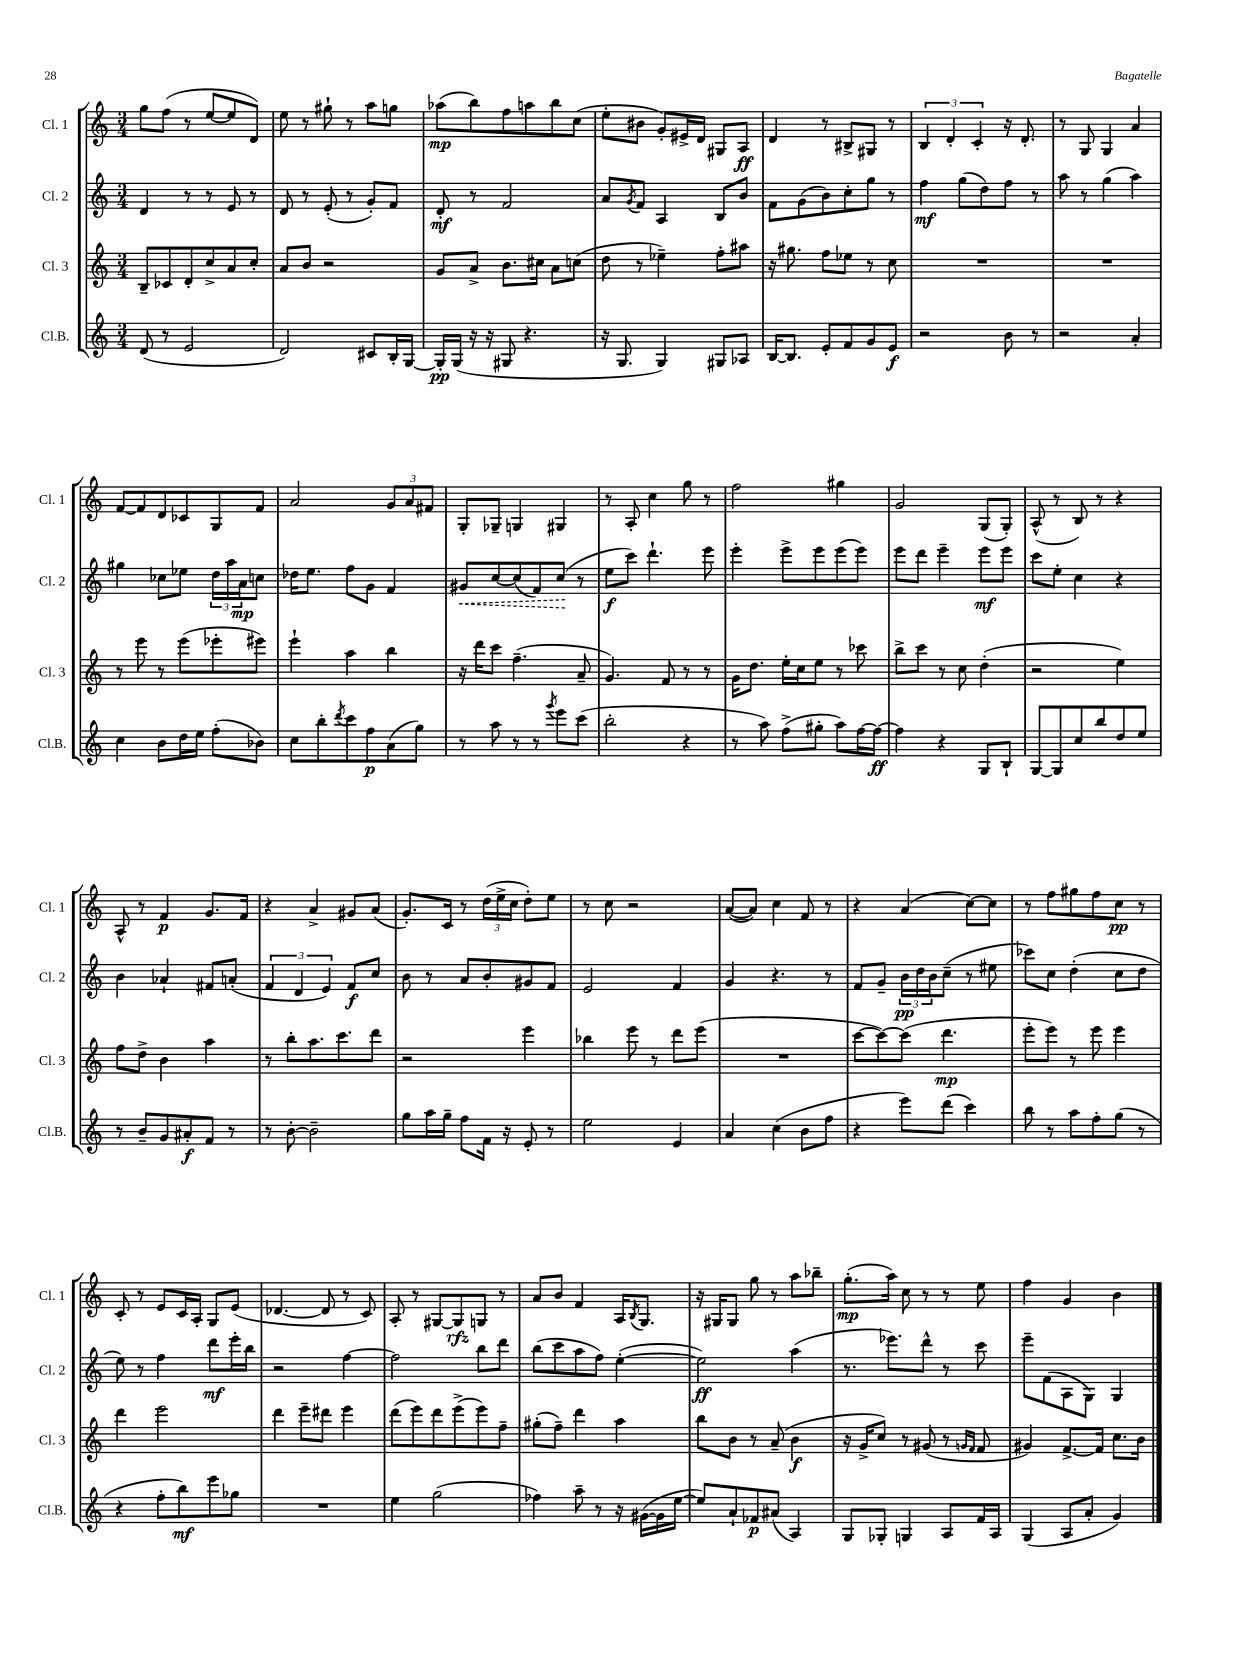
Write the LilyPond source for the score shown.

<<
\new StaffGroup <<
\new Staff = "s0" \with { instrumentName = "Cl. 1" shortInstrumentName = "Cl. 1" } {
    \clef treble \key c \major \numericTimeSignature \time 3/4
    g''8 f''8( r8 e''8~ e''8 d'8) |
    e''8 r8 gis''8-! r8 a''8 g''8 |
    aes''8\mp( b''8) f''8 a''8 b''8 c''8( |
    e''8-. bis'8 g'8-.) eis'16-> d'16 gis8 a8\ff |
    d'4 r8 bis8-> gis8 r8 |
    \tuplet 3/2 { b4 d'4-. c'4-. } r16 d'8.-. |
    r8 g8 g4 a'4 |
    f'8~ f'8 d'8 ces'8 g8 f'8 |
    a'2 \tuplet 3/2 { g'8 a'8 fis'8 } |
    g8-. ges8-- g4 gis4 |
    r8 a8-. c''4 g''8 r8 |
    f''2 gis''4 |
    g'2 g8( g8-.) |
    a8-^( r8 b8) r8 r4 |
    a8-^ r8 f'4\p g'8. f'16 |
    r4 a'4-> gis'8 a'8( |
    g'8.-.) c'16 r8 \tuplet 3/2 { d''16( e''16-> c''16 } d''8-.) e''8 |
    r8 c''8 r2 |
    a'8~( a'8) c''4 f'8 r8 |
    r4 a'4( c''8~) c''8 |
    r8 f''8 gis''8 f''8 c''8\pp r8 |
    c'8-. r8 e'8 c'16 a16-. g8 e'8( |
    des'4.~ des'8 r8 c'8) |
    a8-. r8 gis8~ gis8\rfz g8 r8 |
    a'8 b'8 f'4 a16 \acciaccatura { b8 } g8. |
    r16 gis16 gis8 g''8 r8 a''8 bes''8-- |
    g''8.-.\mp( a''16) c''8 r8 r8 e''8 |
    f''4 g'4 b'4 \bar "|." |
}
\new Staff = "s1" \with { instrumentName = "Cl. 2" shortInstrumentName = "Cl. 2" } {
    \clef treble \key c \major \numericTimeSignature \time 3/4
    d'4 r8 r8 e'8 r8 |
    d'8 r8 e'8-.( r8 g'8-.) f'8 |
    d'8-.\mf r8 f'2 |
    a'8 \acciaccatura { g'8 } f'8 a4 b8 b'8 |
    f'8 g'8( b'8) c''8-. g''8 r8 |
    f''4\mf g''8( d''8) f''8 r8 |
    a''8 r8 g''4( a''4) |
    gis''4 ces''8 ees''8 \tuplet 3/2 { d''16 a''16 a'16\mp } c''8 |
    des''16 e''8. f''8 g'8 f'4 |
    \once \override Hairpin.style = #'dashed-line gis'8\< c''8~ c''8( f'8) c''8\!( r8 |
    e''8\f c'''8) d'''4.-! e'''8 |
    e'''4-. e'''8-> e'''8 e'''8( e'''8) |
    e'''8 d'''8 e'''4-- e'''8\mf e'''8 |
    c'''8 e''8-. c''4 r4 |
    b'4 aes'4-! fis'8 a'8-.( |
    \tuplet 3/2 { f'4 d'4 e'4) } f'8\f c''8 |
    b'8 r8 a'8 b'8-. gis'8 f'8 |
    e'2 f'4 |
    g'4 r4. r8 |
    f'8 g'8-- \tuplet 3/2 { b'16\pp d''16 b'16 } c''8--( r8 eis''8 |
    ces'''8) c''8 d''4-.( c''8 d''8 |
    e''8) r8 f''4 d'''8\mf e'''16-. b''16 |
    r2 f''4~ |
    f''2 b''8 d'''8 |
    b''8( c'''8 a''8 f''8) e''4~-.( |
    e''2\ff) a''4( |
    r8. ees'''8.) d'''8-^ r8 c'''8 |
    e'''8-- f'8( a8 g8) g4 \bar "|." |
}
\new Staff = "s2" \with { instrumentName = "Cl. 3" shortInstrumentName = "Cl. 3" } {
    \clef treble \key c \major \numericTimeSignature \time 3/4
    b8-- ces'8 d'8-. c''8-> a'8 c''8-. |
    a'8 b'8 r2 |
    g'8 a'8-> b'8. cis''16 a'8 c''8( |
    d''8 r8 ees''4--) f''8-. ais''8 |
    r16 gis''8. f''8 ees''8 r8 c''8 |
    R2. |
    R2. |
    r8 e'''8 r8 e'''8( ees'''8-. eis'''8) |
    e'''4-! a''4 b''4 |
    r16 d'''16 c'''8 f''4.--( a'8-- |
    g'4.) f'8 r8 r8 |
    g'16 d''8. e''16-. c''16 e''8 r8 ces'''8 |
    b''8-> c'''8 r8 c''8 d''4-.( |
    r2 e''4) |
    f''8 d''8-> b'4 a''4 |
    r8 b''8-. a''8. c'''8. d'''8 |
    r2 e'''4 |
    bes''4 e'''8 r8 d'''8 e'''8( |
    R2. |
    c'''8~ c'''8~) c'''8( d'''4.\mp |
    e'''8-. e'''8) r8 e'''8 e'''4 |
    d'''4 e'''2 |
    d'''4 e'''8-- dis'''8 e'''4 |
    d'''8( e'''8) d'''8 e'''8->( e'''8) f''8-- |
    gis''8-.( f''8--) d'''4 a''4 |
    b''8 b'8 r8 a'8--( b'4\f |
    r16 g'16-> c''8) r8 gis'8( r8 \grace { g'16 f'16 } f'8 |
    gis'4) f'8.~-> f'16 c''8. b'16 \bar "|." |
}
\new Staff = "s3" \with { instrumentName = "Cl.B." shortInstrumentName = "Cl.B." } {
    \clef treble \key c \major \numericTimeSignature \time 3/4
    d'8( r8 e'2 |
    d'2) cis'8 b16-. g16~ |
    g16-.\pp g16( r16 r16 gis8 r4. |
    r16 g8. g4) gis8 aes8 |
    b16~ b8. e'8-. f'8 g'8 e'8\f |
    r2 b'8 r8 |
    r2 a'4-. |
    c''4 b'8 d''16 e''16 f''8-.( bes'8) |
    c''8 b''8-. \acciaccatura { d'''8 } c'''8 f''8\p a'8( g''8) |
    r8 a''8 r8 r8 \acciaccatura { g'''8 } e'''8 c'''8( |
    b''2-. r4 |
    r8 a''8) f''8->( gis''8-. a''8) f''16~ f''16~\ff |
    f''4 r4 g8 b8-! |
    g8~ g8 c''8 b''8 d''8 e''8 |
    r8 b'8-- g'8 ais'8-.\f f'8 r8 |
    r8 b'8~-. b'2-- |
    g''8 a''16 g''16-- f''8 f'16 r16 e'8-. r8 |
    e''2 e'4 |
    a'4 c''4( b'8 f''8 |
    r4 e'''8) d'''8( c'''4) |
    b''8 r8 a''8 f''8-. g''8( r8 |
    r4 f''8-. b''8\mf) e'''8 ges''8 |
    R2. |
    e''4 g''2( |
    fes''4) a''8-- r8 r16 gis'16~( gis'16 e''16~ |
    e''8) a'8-! fes'8\p ais'8( a4) |
    g8 ges8-. g4 a8 f'16 a16 |
    g4( a8 a'8-. g'4) \bar "|." |
}
>>
>>
\layout { \context { \Score \remove "Bar_number_engraver" } }
